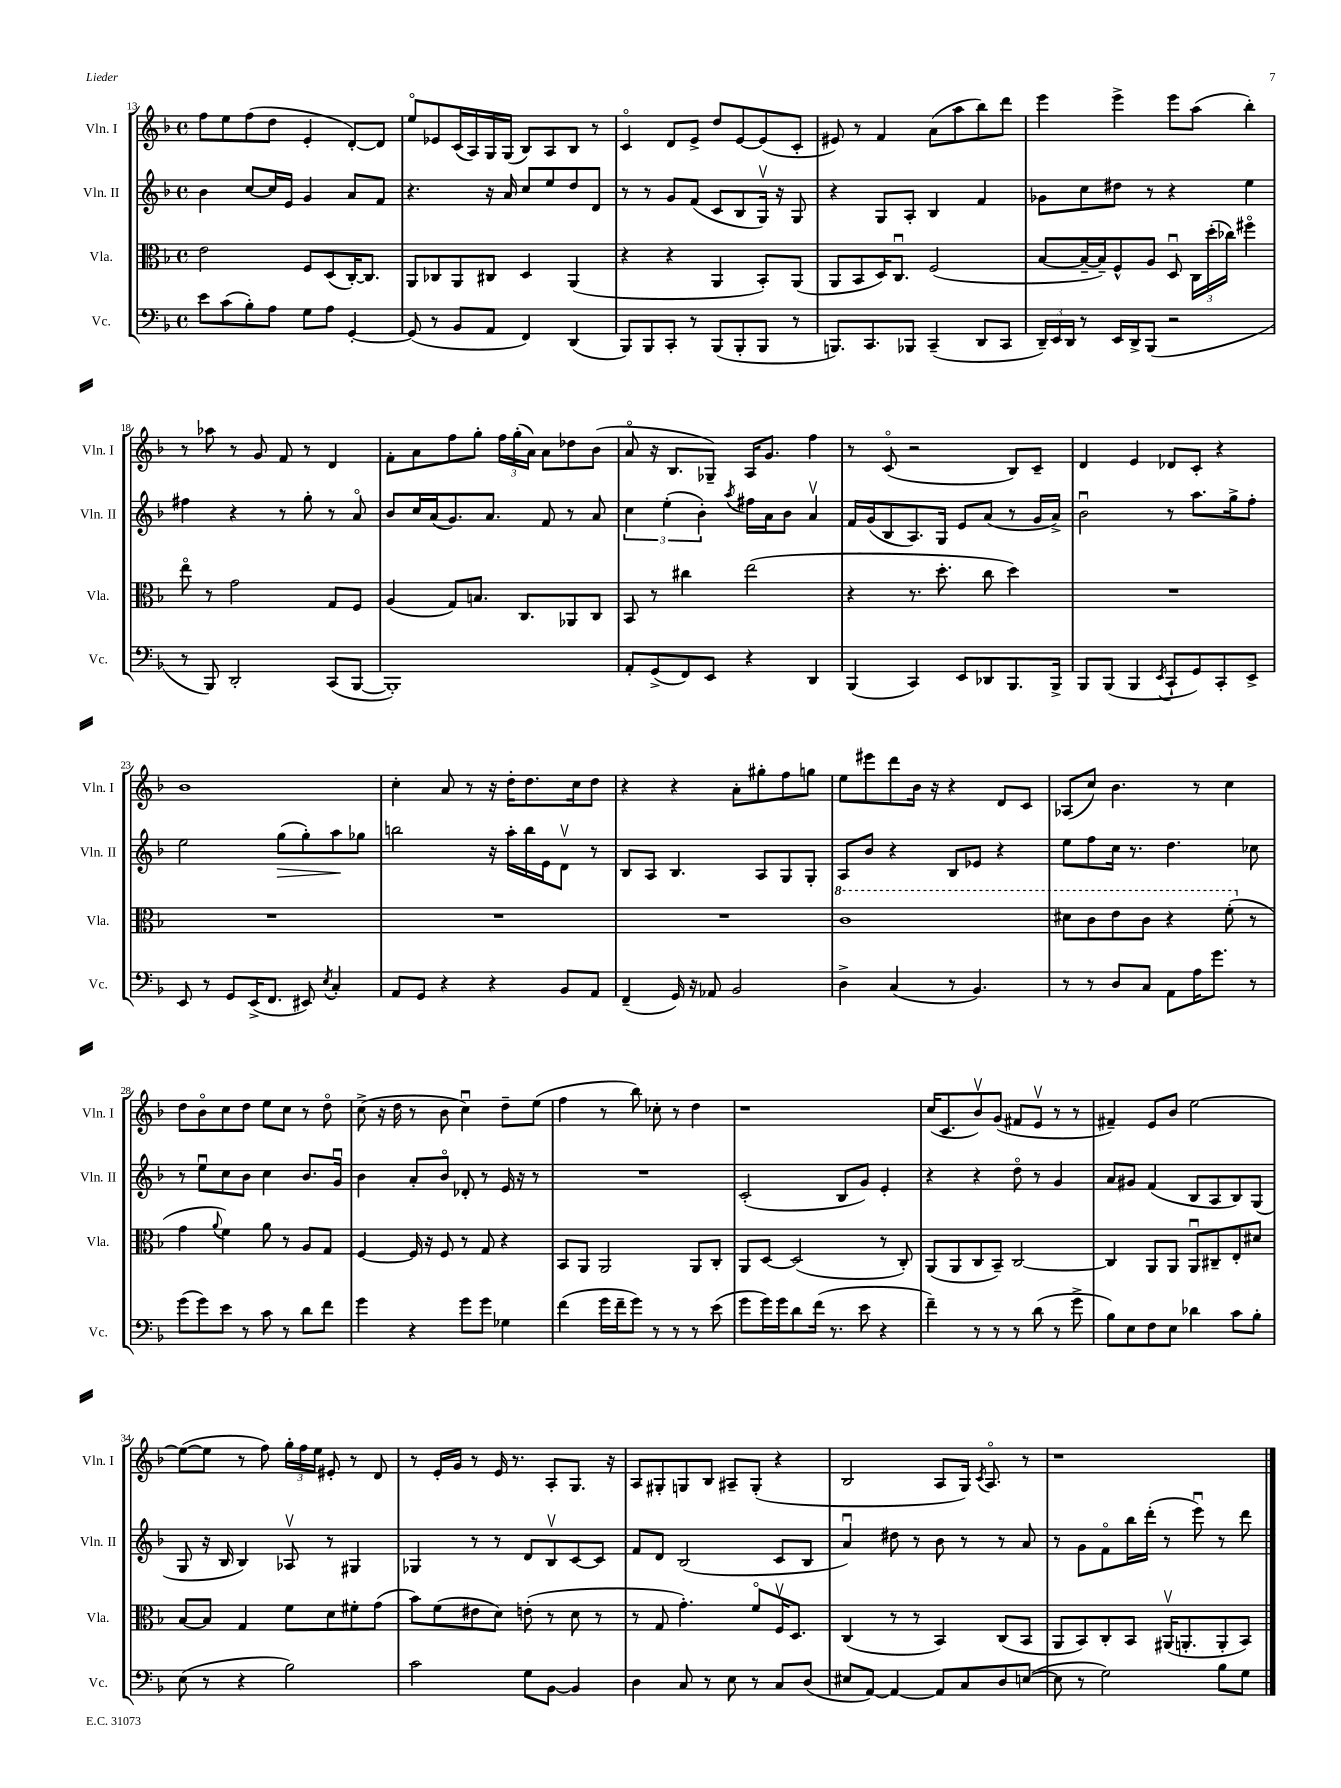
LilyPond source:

<<
\new StaffGroup <<
\new Staff = "s0" \with { instrumentName = "Vln. I" shortInstrumentName = "Vln. I" } {
    \clef treble \key f \major \defaultTimeSignature \time 4/4
    \autoBeamOff f''8[ e''8 f''8( d''8] e'4-. d'8[~-.) d'8] |
    e''8[\flageolet ees'8 c'16( a16) g16 g16]( bes8[) a8 bes8] r8 |
    c'4\flageolet d'8[ e'8]-> d''8[ e'8~ e'8( c'8]-. |
    eis'8) r8 f'4 a'8[( a''8 bes''8) d'''8] |
    e'''4 e'''4-> e'''8[ a''8]( bes''4-.) |
    r8 aes''8 r8 g'8 f'8 r8 d'4 |
    f'8[-. a'8 f''8 g''8]-. \tuplet 3/2 { f''16[ g''16-.( a'16]) } a'8[ des''8 bes'8]( |
    a'8\flageolet r16 bes8.[ ges8]--) a16[ g'8.] f''4 |
    r8 c'8\flageolet( r2 bes8[) c'8]-- |
    d'4 e'4 des'8[ c'8]-. r4 |
    bes'1 |
    c''4-. a'8 r8 r16 d''16[-. d''8. c''16 d''8] |
    r4 r4 a'8[-. gis''8-. f''8 g''8] |
    e''8[ eis'''8 d'''8 bes'16] r16 r4 d'8[ c'8] |
    aes8[( c''8]) bes'4. r8 c''4 |
    d''8[ bes'8\flageolet c''8 d''8] e''8[ c''8] r8 d''8\flageolet |
    c''8->( r16 d''16 r8 bes'8 c''4\downbow) d''8[-- e''8]( |
    f''4 r8 bes''8) ces''8-. r8 d''4 |
    r1 |
    c''16[( c'8. bes'8\upbow) g'8]( fis'8[ e'8]\upbow r8 r8 |
    fis'4--) e'8[ bes'8] e''2~ |
    e''8[~( e''8] r8 f''8) \tuplet 3/2 { g''16[-. f''16 e''16] } eis'8-. r8 d'8 |
    r8 e'16[-. g'16] r8 e'16 r8. a8[-. g8.] r16 |
    a8[ gis8-. g8 bes8] ais8[-- g8]-.( r4 |
    bes2 a8[ g16]) \acciaccatura { c'8 } a8.\flageolet r8 |
    r1 \bar "|." |
}
\new Staff = "s1" \with { instrumentName = "Vln. II" shortInstrumentName = "Vln. II" } {
    \clef treble \key f \major \defaultTimeSignature \time 4/4
    \autoBeamOff bes'4 c''8[~ c''16 e'16] g'4 a'8[ f'8] |
    r4. r16 a'16 c''8[ e''8 d''8 d'8] |
    r8 r8 g'8[ f'8]( c'8[ bes8 g16]\upbow) r16 g8 |
    r4 g8[ a8]-. bes4 f'4 |
    ges'8[ c''8 dis''8] r8 r4 e''4 |
    fis''4 r4 r8 g''8-. r8 a'8\flageolet |
    bes'8[ c''16 a'16( g'8.) a'8.] f'8 r8 a'8 |
    \tuplet 3/2 { c''4 e''4-.( bes'4-.) } \acciaccatura { a''8 } fis''16[ a'16 bes'8] a'4\upbow |
    f'16[ g'16( bes8 a8.) g16] e'8[ a'8]( r8 g'16[ a'16]->) |
    bes'2\downbow r8 a''8.[ g''16-> f''8]-. |
    e''2 g''8[\>( g''8-.) a''8\! ges''8] |
    b''2 r16 a''16[-. b''16 e'16 d'8]\upbow r8 |
    bes8[ a8] bes4. a8[ g8 g8]-. |
    a8[ bes'8] r4 bes8[ ees'8] r4 |
    e''8[ f''8 c''16] r8. d''4. ces''8 |
    r8 e''8[\downbow c''8 bes'8] c''4 bes'8.[ g'16]\downbow |
    bes'4 a'8[-. bes'8]\flageolet des'8-. r8 e'16 r16 r8 |
    R1 |
    c'2-.( bes8[ g'8]) e'4-. |
    r4 r4 d''8\flageolet r8 g'4 |
    a'8[ gis'8] f'4( bes8[ a8 bes8) g8]( |
    g8 r16 bes16 bes4) aes8\upbow r8 gis4 |
    ges4 r8 r8 d'8[ bes8\upbow c'8~ c'8] |
    f'8[ d'8] bes2( c'8[ bes8] |
    a'4\downbow) dis''8 r8 bes'8 r8 r8 a'8 |
    r8 g'8[ f'8\flageolet bes''16 d'''16]-.( r8 e'''8\downbow) r8 d'''8 \bar "|." |
}
\new Staff = "s2" \with { instrumentName = "Vla." shortInstrumentName = "Vla." } {
    \clef alto \key f \major \defaultTimeSignature \time 4/4
    \autoBeamOff e'2 f8[ d8( c16~-.) c8.] |
    a,8[ ces8 a,8 cis8] d4 a,4( |
    r4 r4 a,4 bes,8[-.) a,8]( |
    a,8[ bes,8 d16) c8.]\downbow f2( |
    bes8[~ bes16~-- bes16--) f8-^ a8] d8\downbow \tuplet 3/2 { c16[ d''16-.( ces''16]) } fis''4\flageolet |
    e''8\flageolet r8 g'2 g8[ f8] |
    a4( g8[) b8.] c8.[ aes,8 c8] |
    bes,8 r8 cis''4 e''2( |
    r4 r8. d''8.-. c''8 d''4) |
    R1 |
    R1 |
    R1 |
    R1 |
    \ottava #1 c''1 |
    dis''8[ c''8 e''8 c''8] r4 f''8-.( \ottava #0 r8 |
    g'4 \appoggiatura { a'8 } f'4) a'8 r8 a8[ g8] |
    f4~ f16 r16 f8 r8 g8 r4 |
    bes,8[ a,8] a,2 a,8[ c8]-. |
    a,8[ d8]~ d2( r8 c8-.) |
    a,8[( a,8 c8 bes,8]--) c2~ |
    c4 a,8[ a,8] a,8[\downbow cis8-- e8-. dis'8] |
    bes8[~ bes8] g4 f'8[ d'8 fis'8-. g'8]( |
    bes'8[) f'8( eis'8 d'8]) e'8-.( r8 d'8 r8 |
    r8 g8 g'4.-.) f'8[\flageolet f16\upbow d8.] |
    c4( r8 r8 bes,4) c8[( bes,8] |
    a,8[ bes,8) c8-. bes,8] ais,16[\upbow( a,8.-. a,8-. bes,8]) \bar "|." |
}
\new Staff = "s3" \with { instrumentName = "Vc." shortInstrumentName = "Vc." } {
    \clef bass \key f \major \defaultTimeSignature \time 4/4
    \autoBeamOff e'8[ c'8( bes8-.) a8] g8[ a8] g,4~-. |
    g,8( r8 bes,8[ a,8] f,4) d,4( |
    bes,,8[) bes,,8 c,8]-. r8 bes,,8[( bes,,8-. bes,,8] r8 |
    b,,8.[) c,8. bes,,8] c,4--( d,8[ c,8] |
    \tuplet 3/2 { d,16[--) e,16 d,16] } r8 e,16[ d,16-> bes,,8]( r2 |
    r8 bes,,8) d,2-. c,8[( bes,,8]~ |
    bes,,1-.) |
    a,8[-. g,8->( f,8) e,8] r4 d,4 |
    bes,,4( c,4) e,8[ des,8 bes,,8. bes,,16]-> |
    bes,,8[ bes,,8]( bes,,4 \acciaccatura { e,8 } c,8[-! g,8) c,8-. e,8]-> |
    e,8 r8 g,8[ e,16->( f,8.] eis,8) \acciaccatura { e8 } c4-. |
    a,8[ g,8] r4 r4 bes,8[ a,8] |
    f,4--( g,16) r16 aes,8 bes,2 |
    d4-> c4( r8 bes,4.) |
    r8 r8 d8[ c8] a,8[ a16 g'8.] r8 |
    g'8[( g'8) e'8] r8 c'8 r8 d'8[ f'8] |
    g'4 r4 g'8[ g'8] ges4 |
    f'4( g'16[ f'16-- g'8]) r8 r8 r8 e'8( |
    g'8[ g'16) g'16 d'8 f'16]( r8. e'8 r4 |
    f'4--) r8 r8 r8 d'8( r8 g'8-> |
    bes8[) e8 f8 e8] des'4 c'8[ bes8]-. |
    e8( r8 r4 bes2) |
    c'2 g8[ bes,8]~ bes,4 |
    d4 c8 r8 e8 r8 c8[ d8]( |
    eis8[ a,8]~) a,4~ a,8[ c8 d8 e8]~( |
    e8 r8 g2) bes8[ g8] \bar "|." |
}
>>
>>
\layout { \context { \Score currentBarNumber = #13 } }
